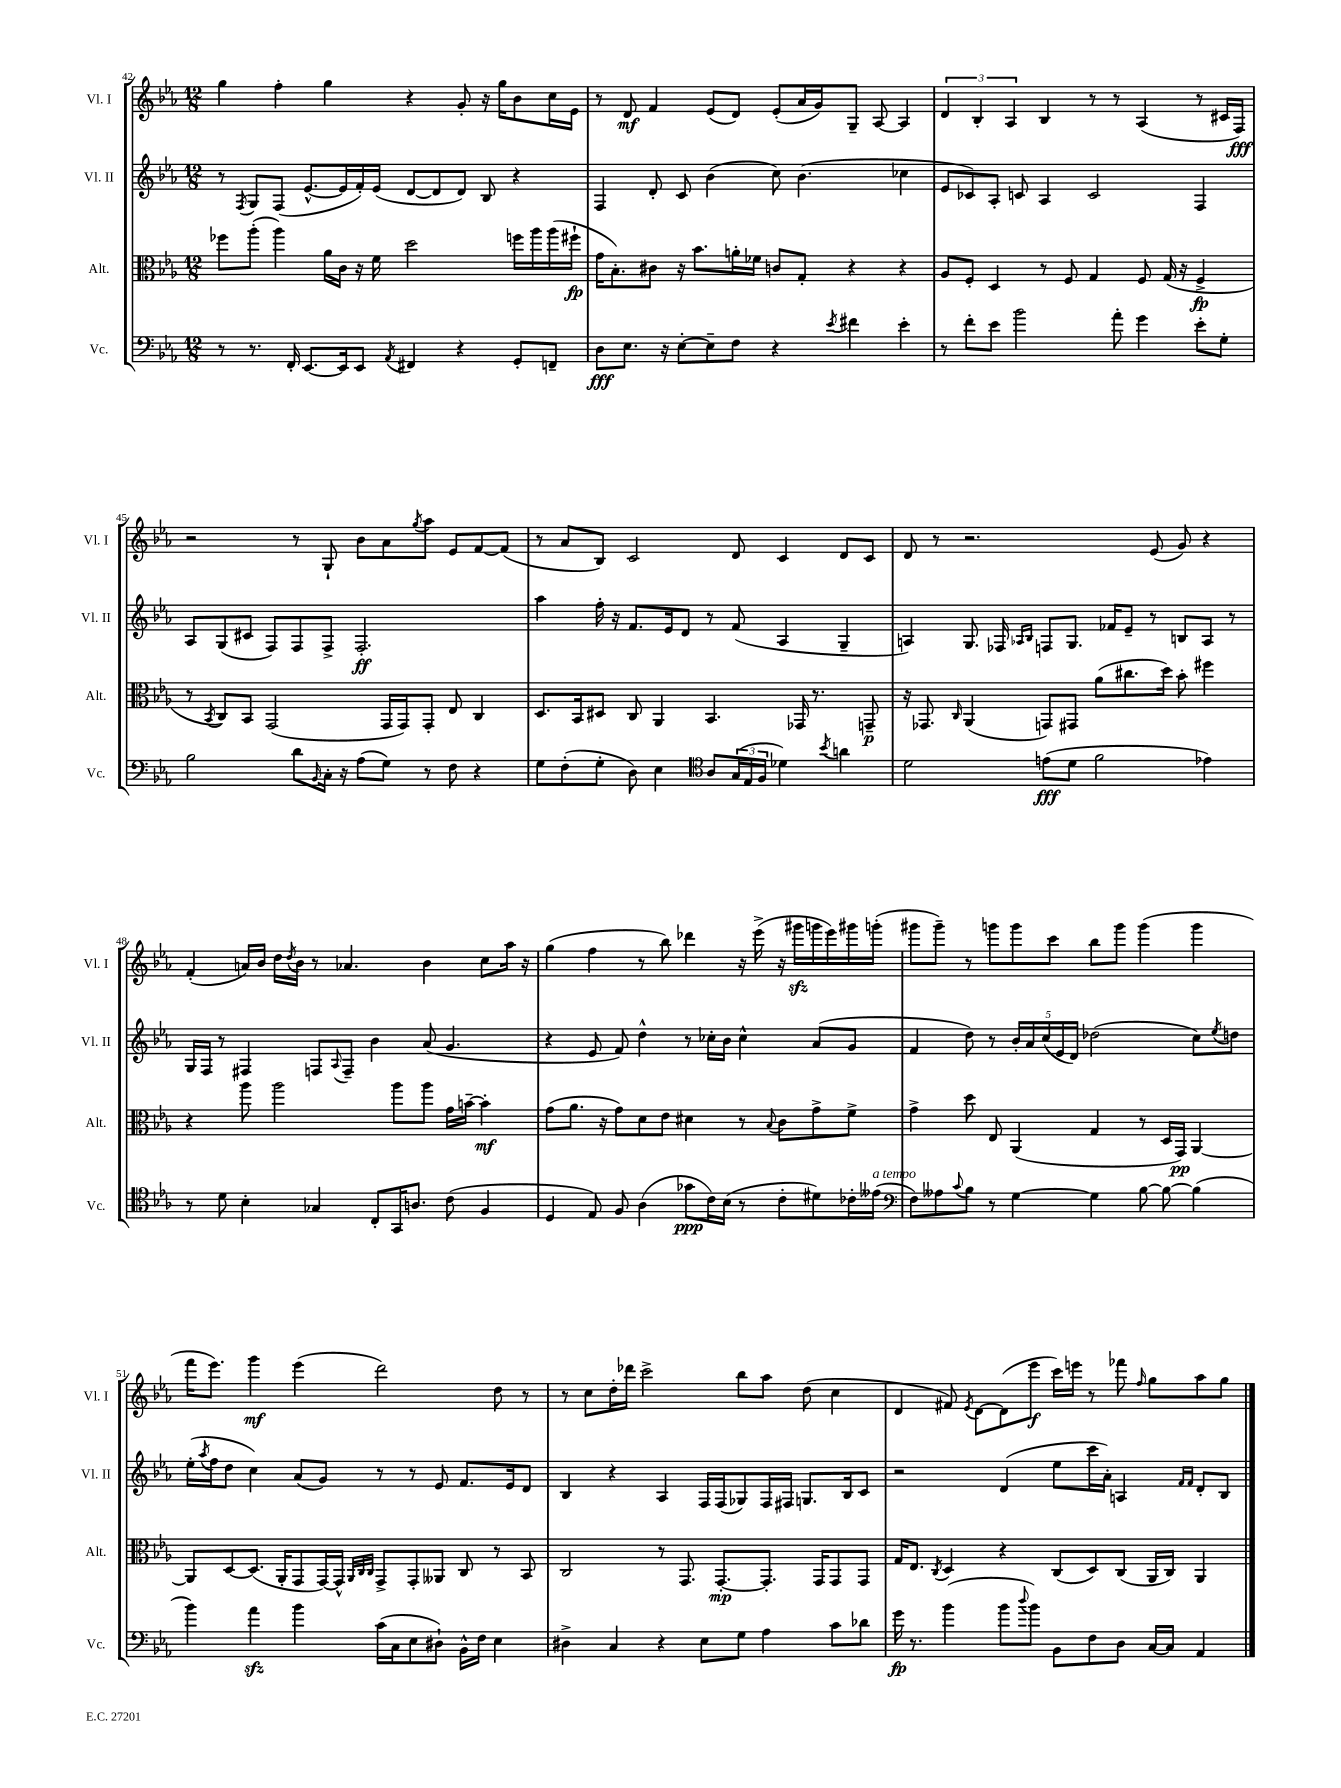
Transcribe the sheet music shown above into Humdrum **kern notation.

**kern	**dynam	**kern	**dynam	**kern	**dynam	**kern	**dynam
*part4	*part4	*part3	*part3	*part2	*part2	*part1	*part1
*staff4	*staff4	*staff3	*staff3	*staff2	*staff2	*staff1	*staff1
*I"Vc.	*	*I"Alt.	*	*I"Vl. II	*	*I"Vl. I	*
*I'Vc.	*	*I'Alt.	*	*I'Vl. II	*	*I'Vl. I	*
*clefF4	*	*clefC3	*	*clefG2	*	*clefG2	*
*k[b-e-a-]	*	*k[b-e-a-]	*	*k[b-e-a-]	*	*k[b-e-a-]	*
*M12/8	*	*M12/8	*	*M12/8	*	*M12/8	*
=42	=42	=42	=42	=42	=42	=42	=42
8r	.	8ff-X\L	.	8r	.	4gg\	.
.	.	.	.	8qF/	.	.	.
8.r	.	(8aa-'\J	.	8G/L	.	.	.
.	.	4aa-\)	.	(8F/J	.	4ff'\	.
16FF'/	.	.	.	.	.	.	.
[8.EE-/L	.	.	.	[8.e-^^/L	.	.	.
.	.	16a-\LL	.	.	.	4gg\	.
16EE-/k]	.	16c\JJ	.	16e-/L]	.	.	.
8EE-/J	.	16r	.	16f'/)	.	.	.
.	.	16f\	.	(16e-/JJ	.	.	.
8qAA-/	.	.	.	.	.	.	.
4FF#X/	.	2dd\	.	[8d/L	.	4r	.
.	.	.	.	8d/]	.	.	.
4r	.	.	.	8d/J)	.	8g'/	.
.	.	.	.	8B-/	.	16r	.
.	.	.	.	.	.	16gg\KL	.
8GG'/L	.	16ffn\LL	.	4r	.	8b-\	.
.	.	16aa-\	.	.	.	.	.
8FFn~/J	.	(16aa-\	.	.	.	16cc\L	.
.	.	16ff#X`\JJ	fp	.	.	16e-\JJ	.
=43	=43	=43	=43	=43	=43	=43	=43
8D\L	fff	16g\KL	.	4F/	.	8r	.
.	.	8.B-'\)	.	.	.	.	.
8.E-\J	.	.	.	.	.	8d/	mf
.	.	8c#X\J	.	8d'/	.	4f/	.
16r	.	.	.	.	.	.	.
[8E-'\L	.	16r	.	8c/	.	.	.
.	.	8.b-\L	.	.	.	.	.
8E-~\]	.	.	.	(4b-\	.	(8e-/L	.
8F\J	.	16an'\L	.	.	.	8d/J)	.
.	.	16f-X\JJ	.	.	.	.	.
4r	.	8cn/L	.	8cc\)	.	(8e-'/L	.
.	.	8G'/J	.	(4.b-\	.	16a-/L	.
.	.	.	.	.	.	16g/J)	.
8qe-/	.	.	.	.	.	.	.
4f#X\	.	4r	.	.	.	8G~/J	.
.	.	.	.	.	.	[8A-/	.
4e-'\	.	4r	.	4cc-X\	.	4A-/]	.
=44	=44	=44	=44	=44	=44	=44	=44
8r	.	8A-/L	.	8e-/L	.	6d/	.
8f'\L	.	8F'/J	.	8c-X/)	.	.	.
.	.	.	.	.	.	6B-'/	.
8e-\J	.	4D/	.	8A-'/J	.	.	.
.	.	.	.	.	.	6A-/	.
2b-\	.	.	.	8cn/	.	.	.
.	.	8r	.	4A-/	.	4B-/	.
.	.	8F/	.	.	.	.	.
.	.	4G/	.	2c/	.	8r	.
8a-'\	.	.	.	.	.	8r	.
4g\	.	8F/	.	.	.	(4A-/	.
.	.	(16G/	.	.	.	.	.
.	.	16r	.	.	.	.	.
8e-'\L	.	4F^/	fp	4F/	.	8r	.
8G'\J	.	.	.	.	.	16c#X/LL	.
.	.	.	.	.	.	16F/JJ)	fff
!!LO:LB:g=z
=45	=45	=45	=45	=45	=45	=45	=45
2B-\	.	8r	.	8A-/L	.	2r	.
.	.	8qBB-/	.	.	.	.	.
.	.	8C/L)	.	(8G/	.	.	.
.	.	8BB-/J	.	8c#X/J	.	.	.
.	.	(2GG/	.	8F/L)	.	.	.
8d\L	.	.	.	8F/	.	8r	.
16qqBB-/	.	.	.	.	.	.	.
16C'\Jk	.	.	.	8F^/J	.	8G`/	.
16r	.	.	.	.	.	.	.
(8A-\L	.	.	.	2.F'/	ff	8b-\L	.
8G\J)	.	16GG/LL	.	.	.	8a-\	.
.	.	16GG/J)	.	.	.	.	.
.	.	.	.	.	.	8qgg/	.
8r	.	8GG'/J	.	.	.	8aa-\J	.
8F\	.	8E-/	.	.	.	8e-/L	.
4r	.	4C/	.	.	.	[8f/	.
.	.	.	.	.	.	(8f/J]	.
=46	=46	=46	=46	=46	=46	=46	=46
8G\L	.	8.D/L	.	4aa-\	.	8r	.
(8F'\	.	.	.	.	.	8a-/L	.
.	.	16BB-/k	.	.	.	.	.
8G'\J	.	8D#X/J	.	16ff'\	.	8B-/J)	.
.	.	.	.	16r	.	.	.
8D\)	.	8C/	.	8.f/L	.	2c/	.
4E-\	.	4AA-/	.	.	.	.	.
.	.	.	.	16e-/k	.	.	.
.	.	.	.	8d/J	.	.	.
*clefC4	*	*	*	*	*	*	*
8A-/L	.	4.BB-/	.	8r	.	.	.
(24G/L	.	.	.	(8f/	.	8d/	.
24E-/	.	.	.	.	.	.	.
24F/JJ	.	.	.	.	.	.	.
4d-X\)	.	.	.	4A-/	.	4c/	.
.	.	16GG-X/	.	.	.	.	.
.	.	8.r	.	.	.	.	.
8qb-/	.	.	.	.	.	.	.
4an\	.	.	.	4G~/	.	8d/L	.
.	.	8GGn~/	p	.	.	8c/J	.
=47	=47	=47	=47	=47	=47	=47	=47
2d\	.	16r	.	4An/)	.	8d/	.
.	.	8.GG-X/	.	.	.	.	.
.	.	.	.	.	.	8r	.
.	.	16qqC/	.	.	.	.	.
.	.	(4AA-/	.	8.G/	.	2.r	.
.	.	.	.	16F-X/	.	.	.
.	.	.	.	16qqA-X/LL	.	.	.
.	.	.	.	16qqB-/JJ	.	.	.
(8en\L	fff	8GGn/L)	.	8Fn/L	.	.	.
8d\J	.	8GG#X/J	.	8.G/J	.	.	.
2f\	.	(8a-\L	.	.	.	.	.
.	.	.	.	16f-X/KL	.	.	.
.	.	8.cc#X\	.	8e-~/J	.	.	.
.	.	.	.	8r	.	(8e-/	.
.	.	16dd\Jk)	.	.	.	.	.
.	.	8b-'\	.	8Bn/L	.	8g/)	.
4e-X\)	.	4ff#X\	.	8A-/J	.	4r	.
.	.	.	.	8r	.	.	.
!!LO:LB:g=z
=48	=48	=48	=48	=48	=48	=48	=48
8r	.	4r	.	16G/LL	.	(4f'/	.
.	.	.	.	16F/JJ	.	.	.
8d\	.	.	.	8r	.	.	.
4B-'\	.	8aa-\	.	4F#X/	.	16an/LL)	.
.	.	.	.	.	.	16b-/JJ	.
.	.	2aa-\	.	.	.	16dd\LL	.
.	.	.	.	.	.	8qdd/	.
.	.	.	.	.	.	16b-\JJ	.
4G-X/	.	.	.	8Fn/L	.	8r	.
.	.	.	.	8qqA-/	.	.	.
.	.	.	.	8F~/J	.	4.a-X/	.
8C'/L	.	.	.	4b-\	.	.	.
16GG/K	.	8aa-\L	.	.	.	.	.
8.An/J	.	.	.	.	.	.	.
.	.	8aa-\J	.	(8a-/	.	4b-\	.
(8c\	.	16g\LL	.	4.g/	.	.	.
.	.	[16bn~\JJ	.	.	.	.	.
4F/	.	4b'\]	mf	.	.	8cc\L	.
.	.	.	.	.	.	16aa-\Jk	.
.	.	.	.	.	.	16r	.
=49	=49	=49	=49	=49	=49	=49	=49
4D/	.	(8g\L	.	4r	.	(4gg\	.
.	.	8.a-\J	.	.	.	.	.
8E-/)	.	.	.	8e-/	.	4ff\	.
.	.	16r	.	.	.	.	.
8F/	.	8g\L)	.	8f/)	.	.	.
(4A-\	.	8d\	.	4dd^^\	.	8r	.
.	.	8e-\J	.	.	.	8bb-\)	.
8g-X\L	ppp	4d#X\	.	8r	.	4ddd-X\	.
16c\L)	.	.	.	16cc-X'\LL	.	.	.
(16B-\JJ	.	.	.	16b-\JJ	.	.	.
8r	.	8r	.	4cc-^^\	.	16r	.
.	.	.	.	.	.	(16eee-^\	.
.	.	8qqB-/	.	.	.	.	.
8c'\L	.	8c\L	.	.	.	16r	.
.	.	.	.	.	.	16ggg#Xzz\LL	.
8d#X\)	.	8g^\	.	(8a-/L	.	16gggn\	.
.	.	.	.	.	.	16eee-\)	.
16c-X'\L	.	8f^\J	.	8g/J	.	16ggg#X\	.
!LO:TX:a:i:t=a tempo	!	!	!	!	!	!	!
(16e--X\JJ	.	.	.	.	.	(16gggn'\JJ	.
=50	=50	=50	=50	=50	=50	=50	=50
*clefF4	*	*	*	*	*	*	*
8F\L)	.	4g^\	.	4f/	.	8ggg#X\L	.
8A--X\	.	.	.	.	.	8ggg#~\J)	.
8qqc/	.	.	.	.	.	.	.
8B-\J	.	8dd\	.	8dd\)	.	8r	.
8r	.	8E-/	.	8r	.	8gggn\L	.
[4G\	.	(4AA-/	.	20b-'/LL	.	8ggg\	.
.	.	.	.	20a-/	.	.	.
.	.	.	.	(20cc/	.	.	.
.	.	.	.	.	.	8ccc\J	.
.	.	.	.	20e-/	.	.	.
.	.	.	.	20d/JJ)	.	.	.
4G\]	.	4G/	.	(2dd-X\	.	8bb-\L	.
.	.	.	.	.	.	8ggg\J	.
[8B-\	.	8r	.	.	.	(4ggg\	.
8B-\_	.	16D/LL	.	.	.	.	.
.	.	16GG/JJ)	pp	.	.	.	.
(4B-\]	.	[4AA-/	.	8cc\L)	.	4ggg\	.
.	.	.	.	8qee-/	.	.	.
.	.	.	.	8ddn\J	.	.	.
!!LO:LB:g=z
=51	=51	=51	=51	=51	=51	=51	=51
4b-\)	.	8AA-/L]	.	(16ee-'\LL	.	16fff\KL	.
.	.	.	.	8qaa-/	.	.	.
.	.	.	.	16ff\J	.	8.eee-\J)	.
.	.	[8D/	.	8dd\J	.	.	.
4a-zz\	.	(8.D/J]	.	4cc\)	.	4ggg\	mf
.	.	16AA-'/KL	.	.	.	.	.
4b-\	.	8GG/	.	(8a-/L	.	(4eee-\	.
.	.	[16GG/L)	.	8g/J)	.	.	.
.	.	16GG^^/JJ]	.	.	.	.	.
.	.	32qqAA-/LLL	.	.	.	.	.
.	.	32qqC/	.	.	.	.	.
.	.	32qqC/JJJ	.	.	.	.	.
(16c\LL	.	8GG^/L	.	8r	.	2ddd\)	.
16C\J	.	.	.	.	.	.	.
8E-\	.	8GG'/	.	8r	.	.	.
8D#X`\J)	.	8AA--X/J	.	8e-/	.	.	.
16BB-^^\LL	.	8C/	.	8.f/L	.	.	.
16F\JJ	.	.	.	.	.	.	.
4E-\	.	8r	.	.	.	8dd\	.
.	.	.	.	16e-/k	.	.	.
.	.	8BB-/	.	8d/J	.	8r	.
=52	=52	=52	=52	=52	=52	=52	=52
4D#X^\	.	2C/	.	4B-/	.	8r	.
.	.	.	.	.	.	8cc\L	.
4C/	.	.	.	4r	.	16dd'\L	.
.	.	.	.	.	.	16ddd-X\JJ	.
.	.	.	.	.	.	2ccc^\	.
4r	.	8r	.	4A-/	.	.	.
.	.	8.GG/	.	.	.	.	.
8E-\L	.	.	.	16F/LL	.	.	.
.	.	[8.GG'/L	mp	(16F/J	.	.	.
8G\J	.	.	.	8G-X/)	.	8bb-\L	.
4A-\	.	8.GG'/J]	.	16F/L	.	8aa-\J	.
.	.	.	.	16F#X/JJ	.	.	.
.	.	.	.	8.Gn/L	.	(8dd\	.
.	.	16GG/KL	.	.	.	.	.
8c\L	.	8GG/	.	.	.	4cc\	.
.	.	.	.	16B-/k	.	.	.
8d-X\J	.	8GG/J	.	8c/J	.	.	.
=53	=53	=53	=53	=53	=53	=53	=53
16g\	fp	16G/KL	.	2r	.	4d/	.
8.r	.	8.E-/J	.	.	.	.	.
.	.	8qC/	.	.	.	.	.
(4b-\	.	4D/	.	.	.	8f#X/)	.
.	.	.	.	.	.	8qe-/	.
.	.	.	.	.	.	[8d\L	.
8b-\L	.	4r	.	(4d/	.	(8d\]	.
8qqdd/	.	.	.	.	.	.	.
8b-\J)	.	.	.	.	.	8eee-\J	f
8BB-\L	.	(8C/L	.	8ee-\L	.	16ccc\LL)	.
.	.	.	.	.	.	16eeen\JJ	.
8F\	.	8D/)	.	16ccc\L	.	8r	.
.	.	.	.	16a-'\JJ)	.	.	.
8D\J	.	(8C/J	.	4An/	.	8fff-X\	.
.	.	.	.	.	.	16qqff/	.
[16C/LL	.	16AA-/LL	.	.	.	8gg\L	.
16C/JJ]	.	16C/JJ)	.	.	.	.	.
.	.	.	.	16qqf/LL	.	.	.
.	.	.	.	16qqf/JJ	.	.	.
4AA-/	.	4AA-/	.	8d'/L	.	8aa-\	.
.	.	.	.	8B-/J	.	8gg\J	.
==	==	==	==	==	==	==	==
*-	*-	*-	*-	*-	*-	*-	*-
